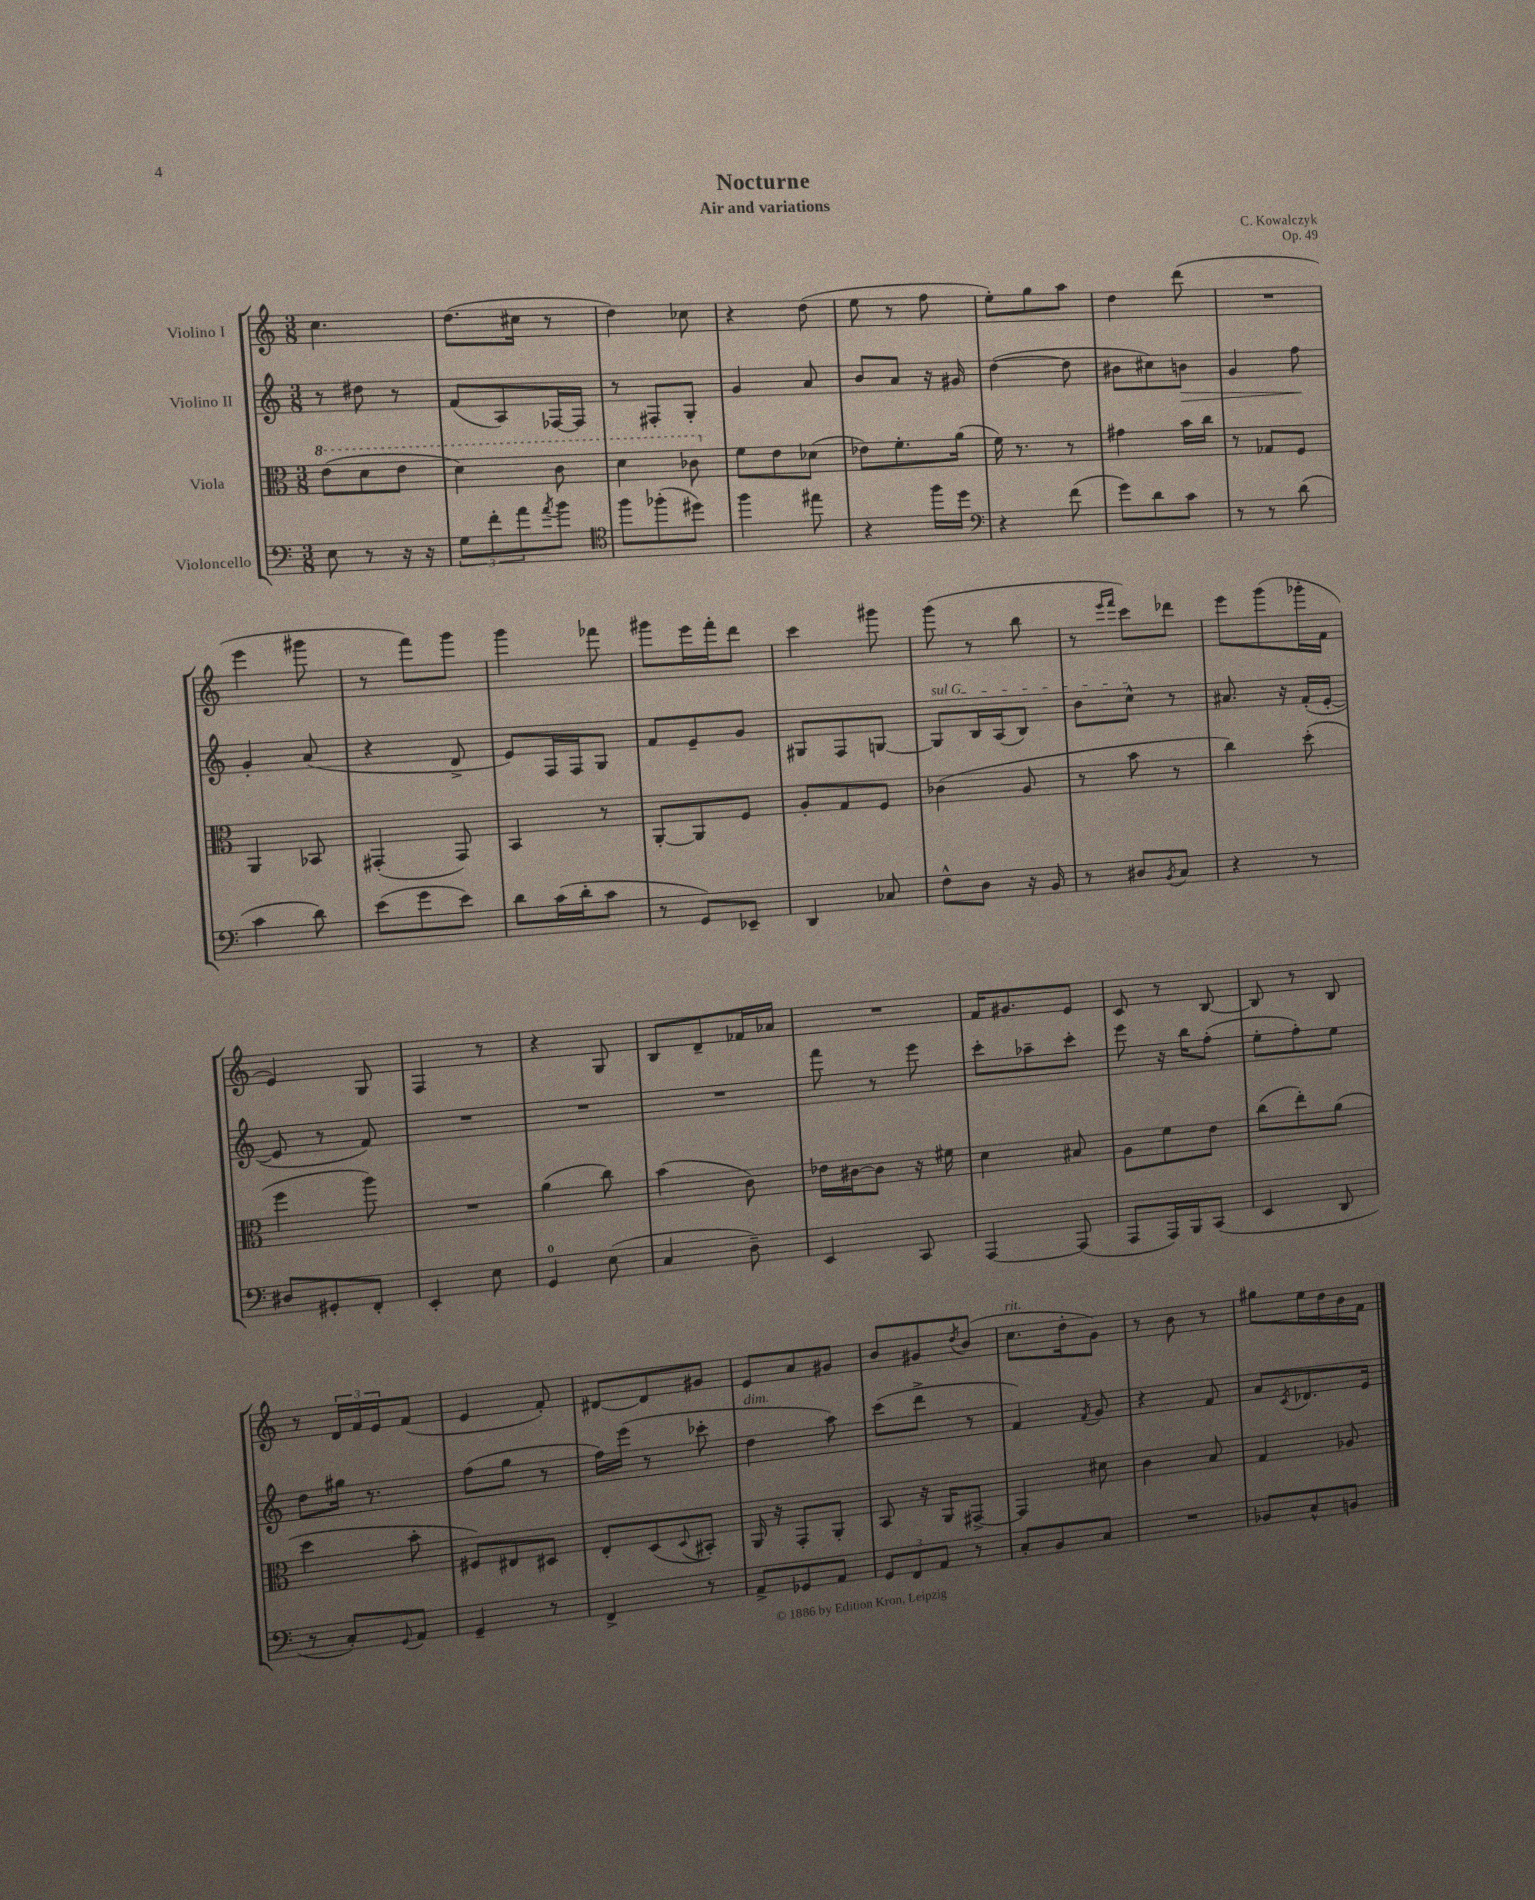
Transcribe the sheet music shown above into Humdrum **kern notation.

**kern	**kern	**kern	**kern
*staff4	*staff3	*staff2	*staff1
*clefF4	*clefC3	*clefG2	*clefG2
*k[]	*k[]	*k[]	*k[]
*M3/8	*M3/8	*M3/8	*M3/8
8E	(8ee	8r	4.cc
8r	8dd	8dd#	.
16r	8ee	8r	.
16r	.	.	.
=	=	=	=
12G	4dd)	(8f	(8.dd
12f'	.	.	.
.	.	8A)	.
12a	.	.	.
.	.	.	16cc#
8qa	.	.	.
8b	8cc	[16F-	8r
.	.	16F-]	.
=	=	=	=
*clefC4	*	*	*
8ff	4dd	8r	4dd)
(8ff-'	.	8F#'	.
8dd#)	8cc-	8G'	8cc-
=	=	=	=
4ff	8f	4g	4r
.	8e	.	.
8ee#	(8d-	8a	(8dd
=	=	=	=
4r	8e-)	8b	8ee
.	8.f'	8a	8r
16ff	.	16r	8ff
16dd	(16a	16g#	.
=	=	=	=
*clefF4	*	*	*
4r	16f)	([4dd	8ee')
.	8.r	.	.
.	.	.	8gg
(8f	8r	8dd]	8aa
=	=	=	=
8g)	4g#	8b#	4dd
8d	.	8cc#)	.
8c	16b	8b	(8ddd
.	16cc	.	.
=	=	=	=
8r	8r	4g	4.r
8r	8G-	.	.
(8d	8F	8ff	.
=	=	=	=
4c	4AA	4g'	4eee
8d)	8BB-	(8a	8ggg#
=	=	=	=
(8e	(4GG#'	4r	8r
8g	.	.	8fff)
8e)	8GG#)	8d^	8ggg
=	=	=	=
8d	4BB	8e)	4ggg
(16c	.	16F	.
16d'	.	16F	.
8c	8r	8G	8fff-
=	=	=	=
8r	[8AA'	8f	8ggg#
8GG)	8AA]	8e~	16eee
.	.	.	16fff'
8EE-~	8F	8g	8ddd
=	=	=	=
4DD	8A'	8G#	4ccc
.	8G	8F	.
8C-	8F	[8G	8ggg#
=	=	=	=
8F^^	(4c-	8G]	(8ggg
8D	.	16B	8r
.	.	(16A	.
16r	8A	8B)	8bb
16BB	.	.	.
=	=	=	=
8r	8r	8b	8r
.	.	.	16qqeee
.	.	.	16qqfff
8D#	8b	8cc^^	8ccc)
8qBB	.	.	.
8C	8r	8r	8ddd-
=	=	=	=
4r	4cc)	8.a#	8eee
.	.	.	(8ggg
.	.	16r	.
8r	(8dd'	(16f'	16ggg-'
.	.	[16e'	16f
=	=	=	=
8D#	4ff	8e]	4e)
8GG#'	.	8r	.
8FF'	8aa)	8f)	8G
=	=	=	=
4EE'	4.r	4.r	4F
8E	.	.	8r
=	=	=	=
4GG	(4a	4.r	4r
(8E	8cc)	.	8G
=	=	=	=
4C	(4b	4.r	8B
.	.	.	8d~
8D~)	8c)	.	16f-
.	.	.	16a-
=	=	=	=
4EE	16e-	8fff	4.r
.	[16c#	.	.
.	8c#]	8r	.
8CC	16r	8eee	.
.	16f#	.	.
=	=	=	=
[4AAA	4d	8ccc'	16f
.	.	.	8.g#
.	.	8aa-~	.
(8AAA]	8B#	8ccc'	8e
=	=	=	=
8AAA	8A	8eee	8c
16AAA)	8f	16r	8r
16BBB	.	16bb	.
(8CC	8e	(8ff'	[8B
=	=	=	=
4EE	(8cc	8ee'	8B]
.	8ee')	8ff')	8r
8DD	(8a	8ee	8B
=	=	=	=
8r	4dd	8dd	8r
8C')	.	16gg#	24d
.	.	.	24f
.	.	8.r	.
.	.	.	24e
8qqGG	.	.	.
8AA	8b'	.	(8f
=	=	=	=
4GG~	8F#)	(8ff	4e
.	8E#	8gg	.
8r	8D#	8r	8f')
=	=	=	=
4FF^	8E'	16ff)	[8d#
.	.	(16eee	.
.	(8D	8r	8d#]
.	8qqD	.	.
8r	8BB#')	8ccc-'	8g#
=	=	=	=
8AA^	16AA	4dd	8e
.	16r	.	.
8GG-	8GG'	.	8a
8AA	8AA'	8aa)	8g#
=	=	=	=
12GG	8BB	(8ccc	8b
12FF	.	.	.
.	16r	8ddd^	8g#
12AA	.	.	.
.	16AA	.	.
.	.	.	8qdd
8r	[8GG#^	8r	(8b
=	=	=	=
8C'	4GG#]	4f)	8.cc
8BB	.	.	.
.	.	.	16dd'
.	.	8qf	.
8C	8d#	8g	8g)
=	=	=	=
4.r	4c	4r	8r
.	.	.	8b
.	8B	8f	8r
=	=	=	=
8BB-	4G	8a	8gg#
.	.	8qc	.
8C^^	.	8.d-	16ee
.	.	.	16dd
8BB	8A-	.	16b
.	.	16e	16f
==	==	==	==
*-	*-	*-	*-
